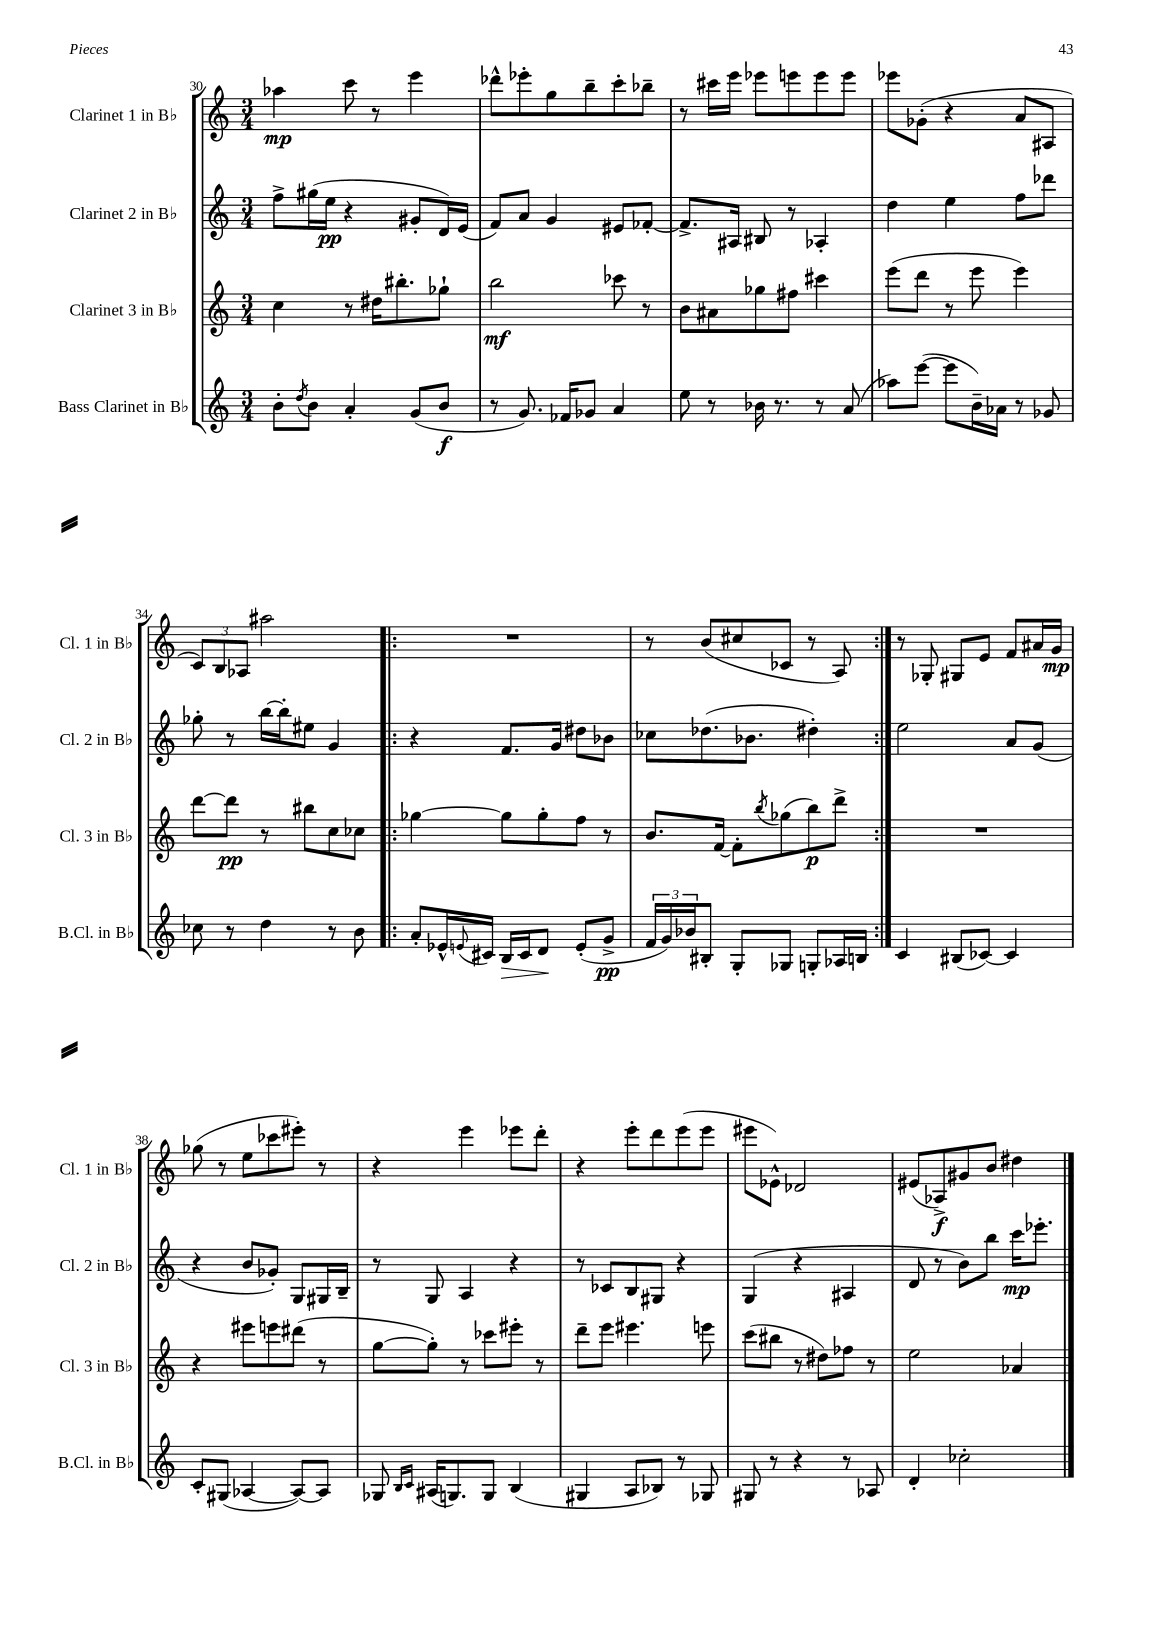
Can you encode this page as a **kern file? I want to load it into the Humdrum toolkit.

**kern	**kern	**kern	**kern
*staff4	*staff3	*staff2	*staff1
*clefG2	*clefG2	*clefG2	*clefG2
*k[]	*k[]	*k[]	*k[]
*M3/4	*M3/4	*M3/4	*M3/4
8b'\L	4cc\	8ff^\L	4aa-\
8qdd/	.	.	.
8b\J	.	(16gg#\L	.
.	.	16ee\JJ	.
4a'/	8r	4r	8ccc\
.	16dd#\LK	.	8r
.	8.bb#'\	.	.
(8g/L	.	8g#'/L	4eee\
8b/J	8gg-`\J	16d/L)	.
.	.	(16e/JJ	.
=	=	=	=
8r	2bb\	8f/L)	8ddd-^^\L
8.g/)	.	8a/J	8eee-'\
.	.	4g/	8gg\
16f-/LK	.	.	.
8g-/J	.	.	8bb~\
4a/	8ccc-\	8e#/L	8ccc'\
.	8r	[8f-'/J	8bb-~\J
=	=	=	=
8ee\	8b\L	8.f-^/]L	8r
8r	8a#\	.	16ccc#\LL
.	.	16A#/Jk	16eee\JJ
16b-\	8gg-\	8B#/	8eee-\L
8.r	.	.	.
.	8ff#\J	8r	8eee\
8r	4ccc#\	4A-'/	8eee\
(8a/	.	.	8eee\J
=	=	=	=
8aa-\L)	(8eee\L	4dd\	8eee-\L
([8eee\J	8ddd\J	.	(8g-'\J
8eee\]L	8r	4ee\	4r
16b~\L)	8eee\	.	.
16a-\JJ	.	.	.
8r	4eee\)	8ff\L	8a/L
8g-/	.	8ddd-\J	8A#/J
=	=	=	=
8cc-\	[8ddd\L	8gg-'\	12c/L)
.	.	.	12B/
8r	8ddd\]J	8r	.
.	.	.	12A-/J
4dd\	8r	[16bb\LL	2aa#\
.	.	16bb'\]J	.
.	8bb#\L	8ee#\J	.
8r	8cc\	4g/	.
8b\	8cc-\J	.	.
=!|:	=!|:	=!|:	=!|:
8a'/L	[4gg-\	4r	2.r
16e-^^/L	.	.	.
8qqe/	.	.	.
16c#/JJ	.	.	.
16B/LL	8gg-\]L	8.f/L	.
16c#/J	.	.	.
8d/J	8gg-'\	.	.
.	.	16g/Jk	.
(8e'/L	8ff\J	8dd#\L	.
8g^/J	8r	8b-\J	.
=	=	=	=
24f/LL	8.b/L	8cc-\L	8r
24g/)	.	.	.
24b-/J	.	.	.
8B#'/J	.	(8.dd-\	(8b/L
.	[16f/Jk	.	.
8G'/L	8f'\]L	.	8cc#/
.	.	8.b-\J	.
.	8qbb/	.	.
8G-/J	(8gg-\	.	8c-/J
8G'/L	8bb\)	4dd#'\)	8r
16A-/L	8ddd^\J	.	8A/)
16B/JJ	.	.	.
=:|!	=:|!	=:|!	=:|!
4c/	2.r	2ee\	8r
.	.	.	8G-'/
(8B#/L	.	.	8G#/L
[8c-/J)	.	.	8e/J
4c-/]	.	8a/L	8f/L
.	.	(8g/J	16a#/L
.	.	.	16g/JJ
=	=	=	=
8c'/L	4r	4r	(8gg-\
(8G#/J	.	.	8r
[4A-/	8eee#\L	8b/L	8ee\L
.	8eee\	8g-'/J)	8ccc-\
8A-/_L)	(8ddd#\J	8G/L	8eee#'\J)
8A-/]J	8r	16G#/L	8r
.	.	16B~/JJ	.
=	=	=	=
8G-/	[8gg\L	8r	4r
16qqB/LL	.	.	.
16qqc/JJ	.	.	.
(16A#/LK	8gg'\]J)	8G/	.
8.G/)	.	.	.
.	8r	4A/	4eee\
8G/J	8ccc-\L	.	.
(4B/	8eee#'\J	4r	8eee-\L
.	8r	.	8ddd'\J
=	=	=	=
4G#/	8ddd~\L	8r	4r
.	8eee\J	8c-/L	.
8A/L	4.eee#\	8B/	8eee'\L
8B-/J)	.	8G#/J	8ddd\
8r	.	4r	(8eee\
8G-/	8eee\	.	8eee\J
=	=	=	=
8G#/	(8ccc\L	(4G/	8eee#\L
8r	8bb#\J	.	8e-^^\J)
4r	8r	4r	2d-/
.	8dd#\L)	.	.
8r	8ff-\J	4A#/	.
8A-/	8r	.	.
=	=	=	=
4d'/	2ee\	8d/	(8e#/L
.	.	8r	8A-^/)
2cc-'\	.	8b\L)	8g#/
.	.	8bb\J	8b/J
.	4a-/	16ccc\LK	4dd#\
.	.	8.eee-'\J	.
==	==	==	==
*-	*-	*-	*-
